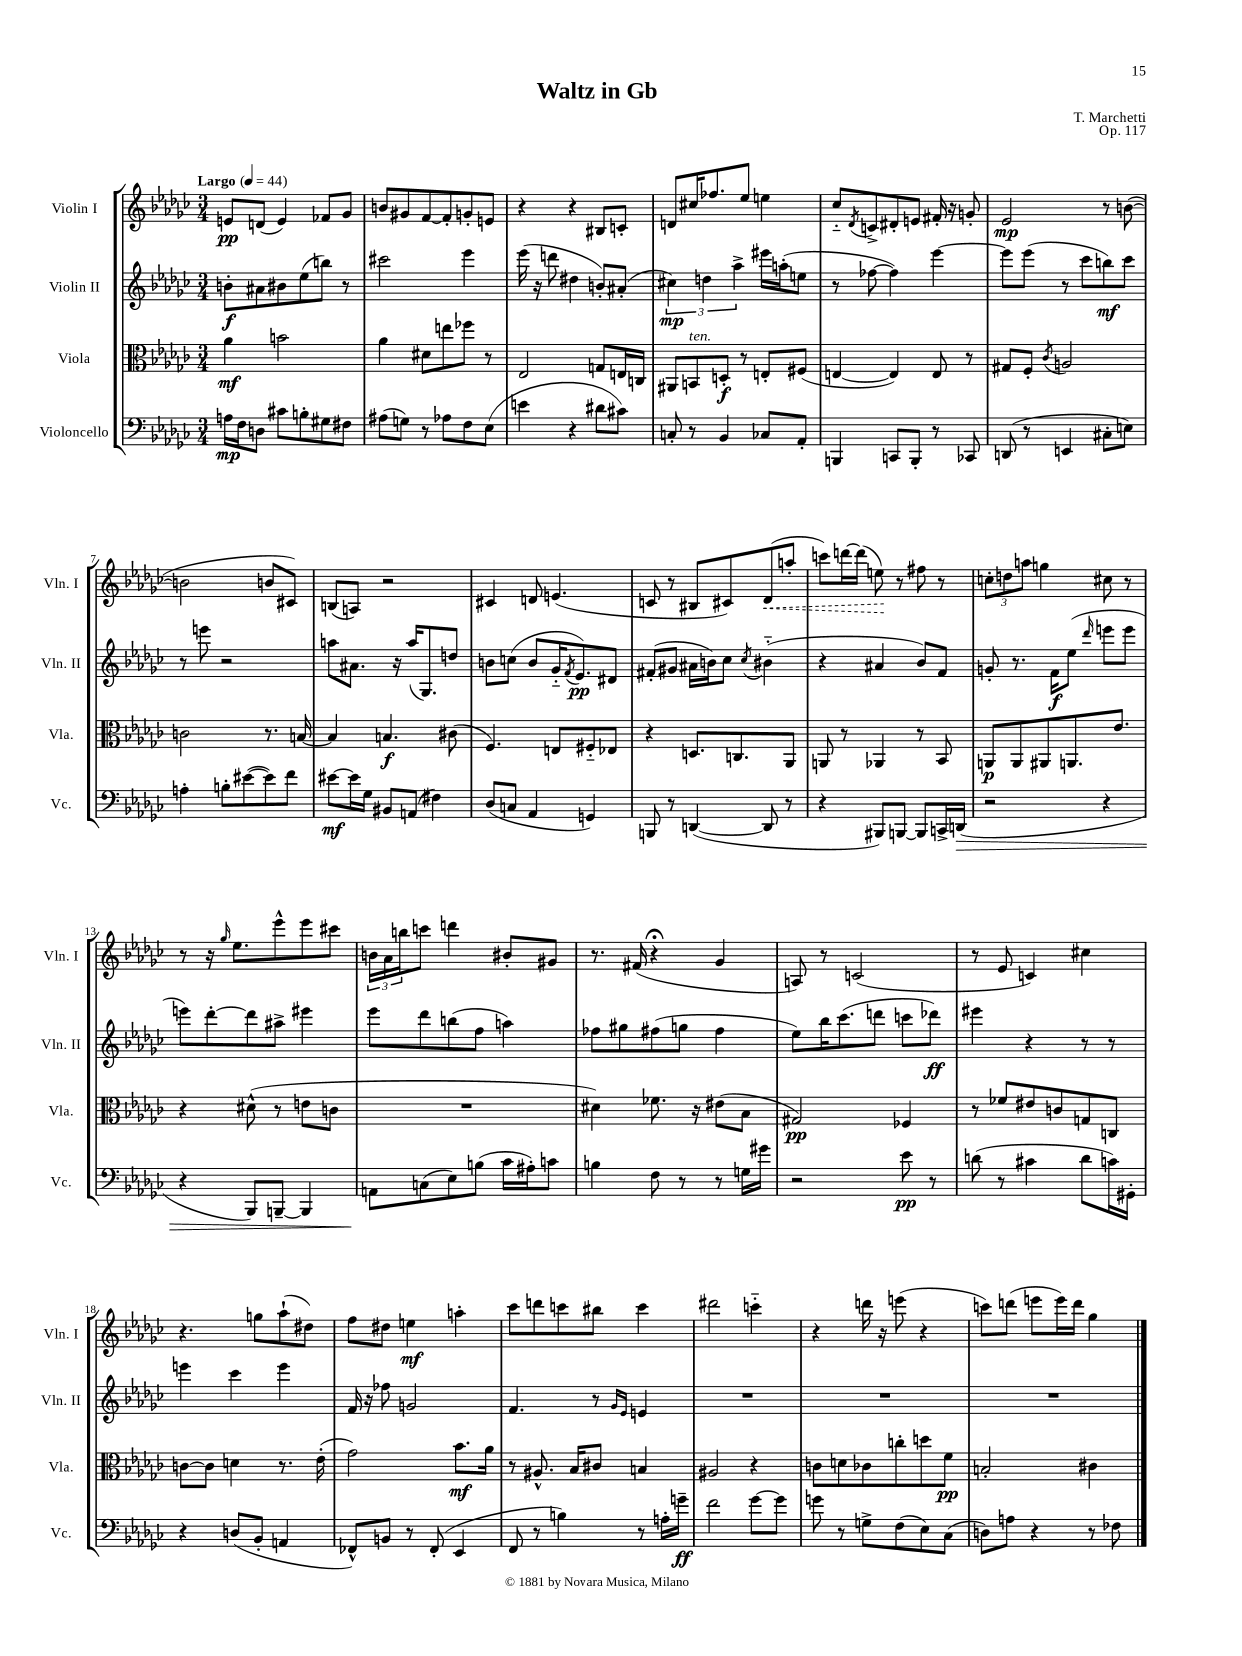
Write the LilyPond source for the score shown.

\header { title = "Waltz in Gb" composer = "T. Marchetti" opus = "Op. 117" }
<<
\new StaffGroup <<
\new Staff = "s0" \with { instrumentName = "Violin I" shortInstrumentName = "Vln. I" } {
    \clef treble \key ges \major \numericTimeSignature \time 3/4 \tempo "Largo" 4 = 44
    e'8\pp d'8( e'4) fes'8 ges'8 |
    b'8 gis'8 f'8~ f'8-. g'8-. e'8 |
    r4 r4 bis8 c'8-. |
    d'8 cis''16 fes''8. ees''8 e''4 |
    ces''8-_ \acciaccatura { des'8 } c'8-> dis'8-. e'8 fis'16-. r16 g'8-. |
    ees'2\mp r8 b'8~( |
    b'2 b'8 cis'8) |
    b8( a8) r2 |
    cis'4 d'8 e'4.( |
    c'8 r8 bis8 cis'8) \once \override Hairpin.style = #'dashed-line des'8\<( a''8-. |
    c'''8) d'''16~ d'''16( e''8\!) r8 fis''8 r8 |
    \tuplet 3/2 { c''8-. d''8 a''8 } g''4 cis''8 r8 |
    r8 r16 \grace { ges''16 } ees''8. ees'''8-^ ees'''8 cis'''8 |
    \tuplet 3/2 { b'16 aes'16 b''16 } c'''8 d'''4 bis'8-. gis'8 |
    r8. fis'16( r4\fermata ges'4 |
    a8) r8 c'2( |
    r8 ees'8 c'4) cis''4 |
    r4. g''8 aes''8-!( dis''8) |
    f''8 dis''8 e''4\mf a''4-. |
    ces'''8 d'''8 c'''8 bis''8 c'''4 |
    dis'''2 c'''4-_ |
    r4 d'''16 r16 e'''8( r4 |
    c'''8) d'''8( e'''8 e'''16) d'''16 ges''4 \bar "|." |
}
\new Staff = "s1" \with { instrumentName = "Violin II" shortInstrumentName = "Vln. II" } {
    \clef treble \key ges \major \numericTimeSignature \time 3/4
    b'8-.\f ais'8 bis'8 ees''8( b''8) r8 |
    cis'''2 ees'''4 |
    ees'''16( r16 d'''8 dis''4 b'8-.) ais'8-.( |
    \tuplet 3/2 { cis''4\mp) d''4 aes''4-> } eis'''16 a''16-.( e''8 |
    r8 fes''8~ fes''4) ees'''4~ |
    ees'''8 ees'''8( r8 ces'''8 b''8\mf) ces'''8 |
    r8 e'''8 r2 |
    a''8 ais'8. r16 a''16( ges8.) d''8 |
    b'8 c''8( b'8 ges'16-_ \acciaccatura { f'8 } ees'8.\pp) dis'8 |
    fis'8-.( gis'8 ais'16 b'16) ces''8 \acciaccatura { ces''8 } bis'4-_( |
    r4 ais'4 bes'8) f'8 |
    g'8-. r8. f'16\f ees''8( \grace { des'''16 } e'''8 e'''8 |
    e'''8) des'''8~-. des'''8 ais''8-> eis'''4 |
    ees'''8 des'''8 b''8( f''8 a''4) |
    fes''8 gis''8 fis''8( g''8 fis''4 |
    ees''8) bes''16 ces'''8.( d'''8 c'''8 des'''8\ff) |
    eis'''4 r4 r8 r8 |
    e'''4 ces'''4 e'''4 |
    f'16 r16 fes''8 g'2 |
    f'4. r8 \grace { ges'16 ees'16 } e'4 |
    R2. |
    R2. |
    R2. \bar "|." |
}
\new Staff = "s2" \with { instrumentName = "Viola" shortInstrumentName = "Vla." } {
    \clef alto \key ges \major \numericTimeSignature \time 3/4
    aes'4\mf b'2 |
    aes'4 dis'8 e''8 fes''8 r8 |
    ees2 g8 e16 c16 |
    ais,8 b,8^\markup { \italic "ten." } d8-.\f r8 e8-. fis8( |
    e4~ e4) e8 r8 |
    gis8 f8-. \acciaccatura { ces'8 } a2 |
    c'2 r8. b16~ |
    b4 b4.\f cis'8( |
    f4.) e8 fis8-_ ees8 |
    r4 d8. c8. aes,8 |
    a,8 r8 aes,4 r8 bes,8 |
    a,8\p a,8 ais,8 a,8. ees'8. |
    r4 dis'8-^( r8 e'8 c'8 |
    R2. |
    dis'4) fes'8. r16 eis'8( bes8 |
    gis2\pp) fes4 |
    r8 fes'8 eis'8 c'8 g8 c8 |
    c'8~ c'8 d'4 r8. ees'16-.( |
    ges'2) bes'8.\mf aes'16 |
    r8 ais8.-^ bes16 cis'8 b4 |
    ais2 r4 |
    c'8 d'8 ces'8 c''8-. d''8 f'8\pp |
    b2-. cis'4 \bar "|." |
}
\new Staff = "s3" \with { instrumentName = "Violoncello" shortInstrumentName = "Vc." } {
    \clef bass \key ges \major \numericTimeSignature \time 3/4
    a16\mp f16 d8 cis'8 b8-. gis8 fis8 |
    ais8( g8) r8 aes8 f8 ees8( |
    e'4 r4 dis'8 cis'8) |
    c8-. r8 bes,4 ces8 aes,8-. |
    b,,4 c,8 b,,8-. r8 ces,8 |
    d,8( r8 e,4 cis8-. e8) |
    a4-. b8-. eis'8~( eis'8) f'8 |
    eis'8~\mf eis'16 ges16 bis,8 a,8( fis4) |
    des8( c8 aes,4 g,4) |
    b,,8 r8 d,4~( d,8 r8 |
    r4 bis,,8) b,,8~ b,,8 c,16-> d,16\>( |
    r2 r4 |
    r4 bes,,8) b,,8~-- b,,4 |
    a,8\! c8( ees8) b8( ces'16 ais16-.) c'8 |
    b4 f8 r8 r8 g16 gis'16 |
    r2 ees'8\pp r8 |
    d'8( r8 cis'4 d'8 c'16) gis,16-. |
    r4 d8( bes,8-. a,4 |
    fes,8-^) b,8 r8 fes,8-.( ees,4 |
    f,8 r8 b4) r8 a16-. g'16--\ff |
    f'2 ges'8~ ges'8 |
    g'8 r8 g8-> f8( ees8) ces8( |
    d8) a8 r4 r8 fes8 \bar "|." |
}
>>
>>
